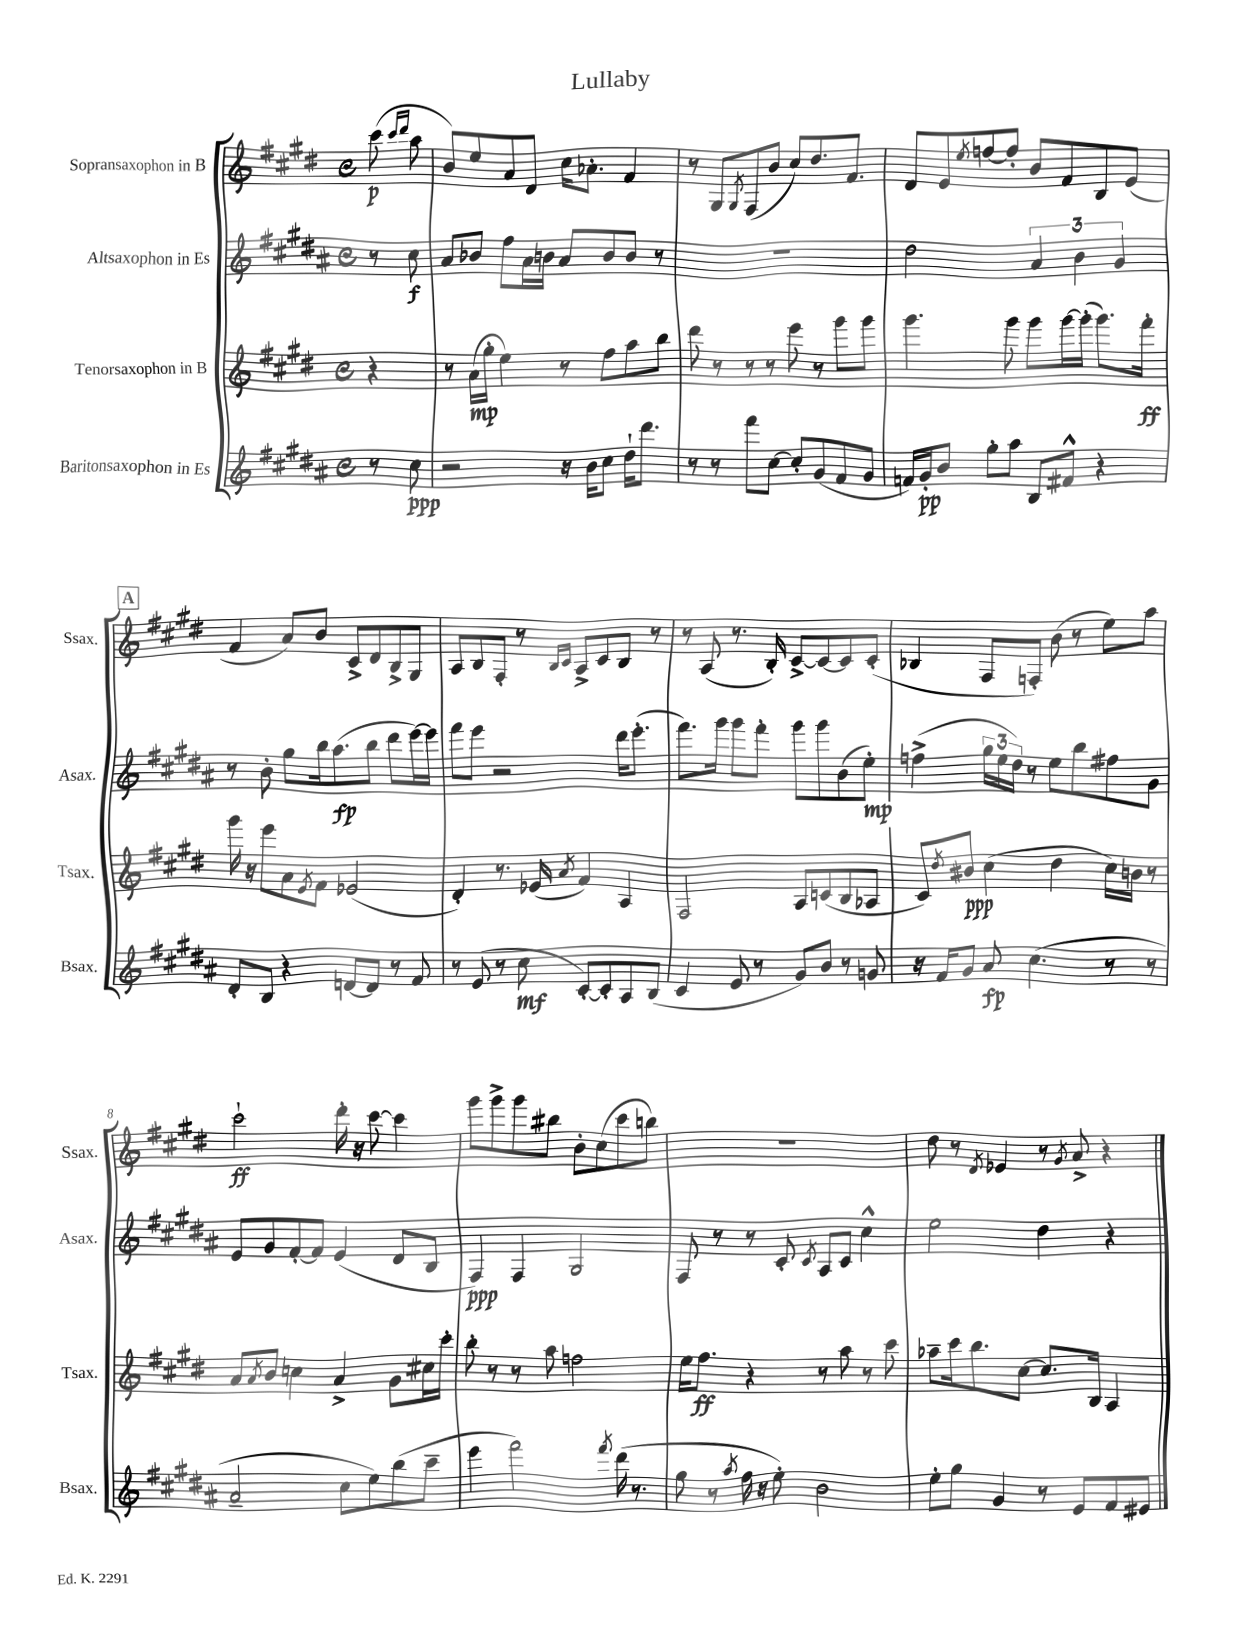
\header { title = "Lullaby" }
<<
\new StaffGroup <<
\new Staff = "s0" \with { instrumentName = "Sopransaxophon in B" shortInstrumentName = "Ssax." } {
    \clef treble \key e \major \defaultTimeSignature \time 4/4 \partial 4
    cis'''8\p( \grace { cis'''16 dis'''16 } a''8 |
    b'8) e''8 a'8 dis'8 cis''16 aes'8.-. fis'4 |
    r8 gis8 \acciaccatura { gis8 } fis8( b'8 cis''8) dis''8. fis'8. |
    dis'8 e'8 \acciaccatura { e''8 } f''8~ f''8-. b'8 fis'8 b8 e'8( |
    \mark \markup { \box "A" } fis'4 a'8) b'8 cis'8-> dis'8 b8-> gis8 |
    a8 b8 fis8-. r8 \grace { b16 cis'16 } a8-> cis'8 b8 r8 |
    r8 a8( r8. b16-.) cis'8~-> cis'8~ cis'8 cis'8-.( |
    bes4 fis8 f8-.) b'8( r8 e''8) a''8 |
    cis'''2-!\ff dis'''16-. r16 cis'''8~ cis'''4 |
    gis'''8 gis'''8-> gis'''8 bis''8 b'8-. cis''8( cis'''8 b''8) |
    R1 |
    dis''8 r8 \acciaccatura { dis'8 } ees'4 r8 \acciaccatura { gis'8 } a'8-> r4 \bar "|." |
}
\new Staff = "s1" \with { instrumentName = "Altsaxophon in Es" shortInstrumentName = "Asax." } {
    \clef treble \key b \major \defaultTimeSignature \time 4/4 \partial 4
    r8 cis''8\f |
    ais'8 bes'8 fis''8 ais'16 b'16 ais'8 b'8 b'8 r8 |
    R1 |
    dis''2 \tuplet 3/2 { ais'4 b'4 gis'4 } |
    \mark \markup { \box "A" } r8 b'8-. gis''8 b''16 ais''8.\fp( b''8 dis'''8 e'''16~) e'''16 |
    fis'''8 e'''8 r2 dis'''16 e'''8.-.( |
    fis'''8.) gis'''16 gis'''8 fis'''8-. gis'''8 gis'''8 b'8( e''8-.\mp) |
    f''4->( \tuplet 3/2 { gis''16 e''16 dis''16) } r8 e''8 b''8 fis''8 gis'8 |
    e'8 gis'8 fis'8~-. fis'8 e'4( dis'8 b8 |
    fis4\ppp) fis4 gis2 |
    fis8 r8 r8 cis'8-. \acciaccatura { cis'8 } ais8 cis'8 cis''4-^ |
    e''2 dis''4 r4 \bar "|." |
}
\new Staff = "s2" \with { instrumentName = "Tenorsaxophon in B" shortInstrumentName = "Tsax." } {
    \clef treble \key e \major \defaultTimeSignature \time 4/4 \partial 4
    r4 |
    r8 a'16\mp( gis''16-. e''4) r8 fis''8 a''8 b''8 |
    dis'''8 r8 r8 r8 e'''8 r8 gis'''8 gis'''8 |
    gis'''4. gis'''8 gis'''8 gis'''16~ gis'''16-.( gis'''8.) fis'''16-.\ff |
    \mark \markup { \box "A" } gis'''16 r16 e'''8 a'8 \acciaccatura { e'8 } fis'8 ees'2( |
    dis'4-.) r8. ees'16( \acciaccatura { a'8 } fis'4) a4 |
    fis2 a8 c'8( b8 aes8 |
    cis'8) \acciaccatura { dis''8 } bis'8\ppp cis''4( dis''4 cis''16) b'16 r8 |
    a'8 \acciaccatura { a'8 } b'8 c''4 a'4-> gis'8 cis''16 cis'''16-. |
    b''8-. r8 r8 a''8 f''2 |
    e''16 fis''8.\ff r4 r8 a''8 r8 cis'''8 |
    aes''8-- cis'''16 b''8. cis''8~ cis''8. b16 a4 \bar "|." |
}
\new Staff = "s3" \with { instrumentName = "Baritonsaxophon in Es" shortInstrumentName = "Bsax." } {
    \clef treble \key b \major \defaultTimeSignature \time 4/4 \partial 4
    r8 cis''8\ppp |
    r2 r16 b'16 cis''8 dis''16-! dis'''8. |
    r8 r8 fis'''8 cis''8~ cis''8-. gis'8( fis'8 gis'8 |
    f'16) gis'16-.\pp b'8 gis''8-. ais''8 b8 fis'8-^ r4 |
    \mark \markup { \box "A" } dis'8-. b8 r4 d'8~ d'8 r8 fis'8 |
    r8 e'8( r8 cis''8\mf cis'8~-.) cis'8-. ais8 b8( |
    cis'4 e'8 r8 gis'8) b'8 r8 g'8 |
    r16 fis'16 gis'8 ais'8\fp cis''4.( r8 r8 |
    ais'2-- cis''8 e''8) b''8( cis'''8-- |
    e'''4 fis'''2) \acciaccatura { fis'''8 } dis'''16( r8. |
    gis''8 r8 \acciaccatura { ais''8 } fis''16 r16 e''8-.) b'2 |
    e''8-. gis''8 gis'4 r8 e'8 fis'8 eis'8 \bar "|." |
}
>>
>>
